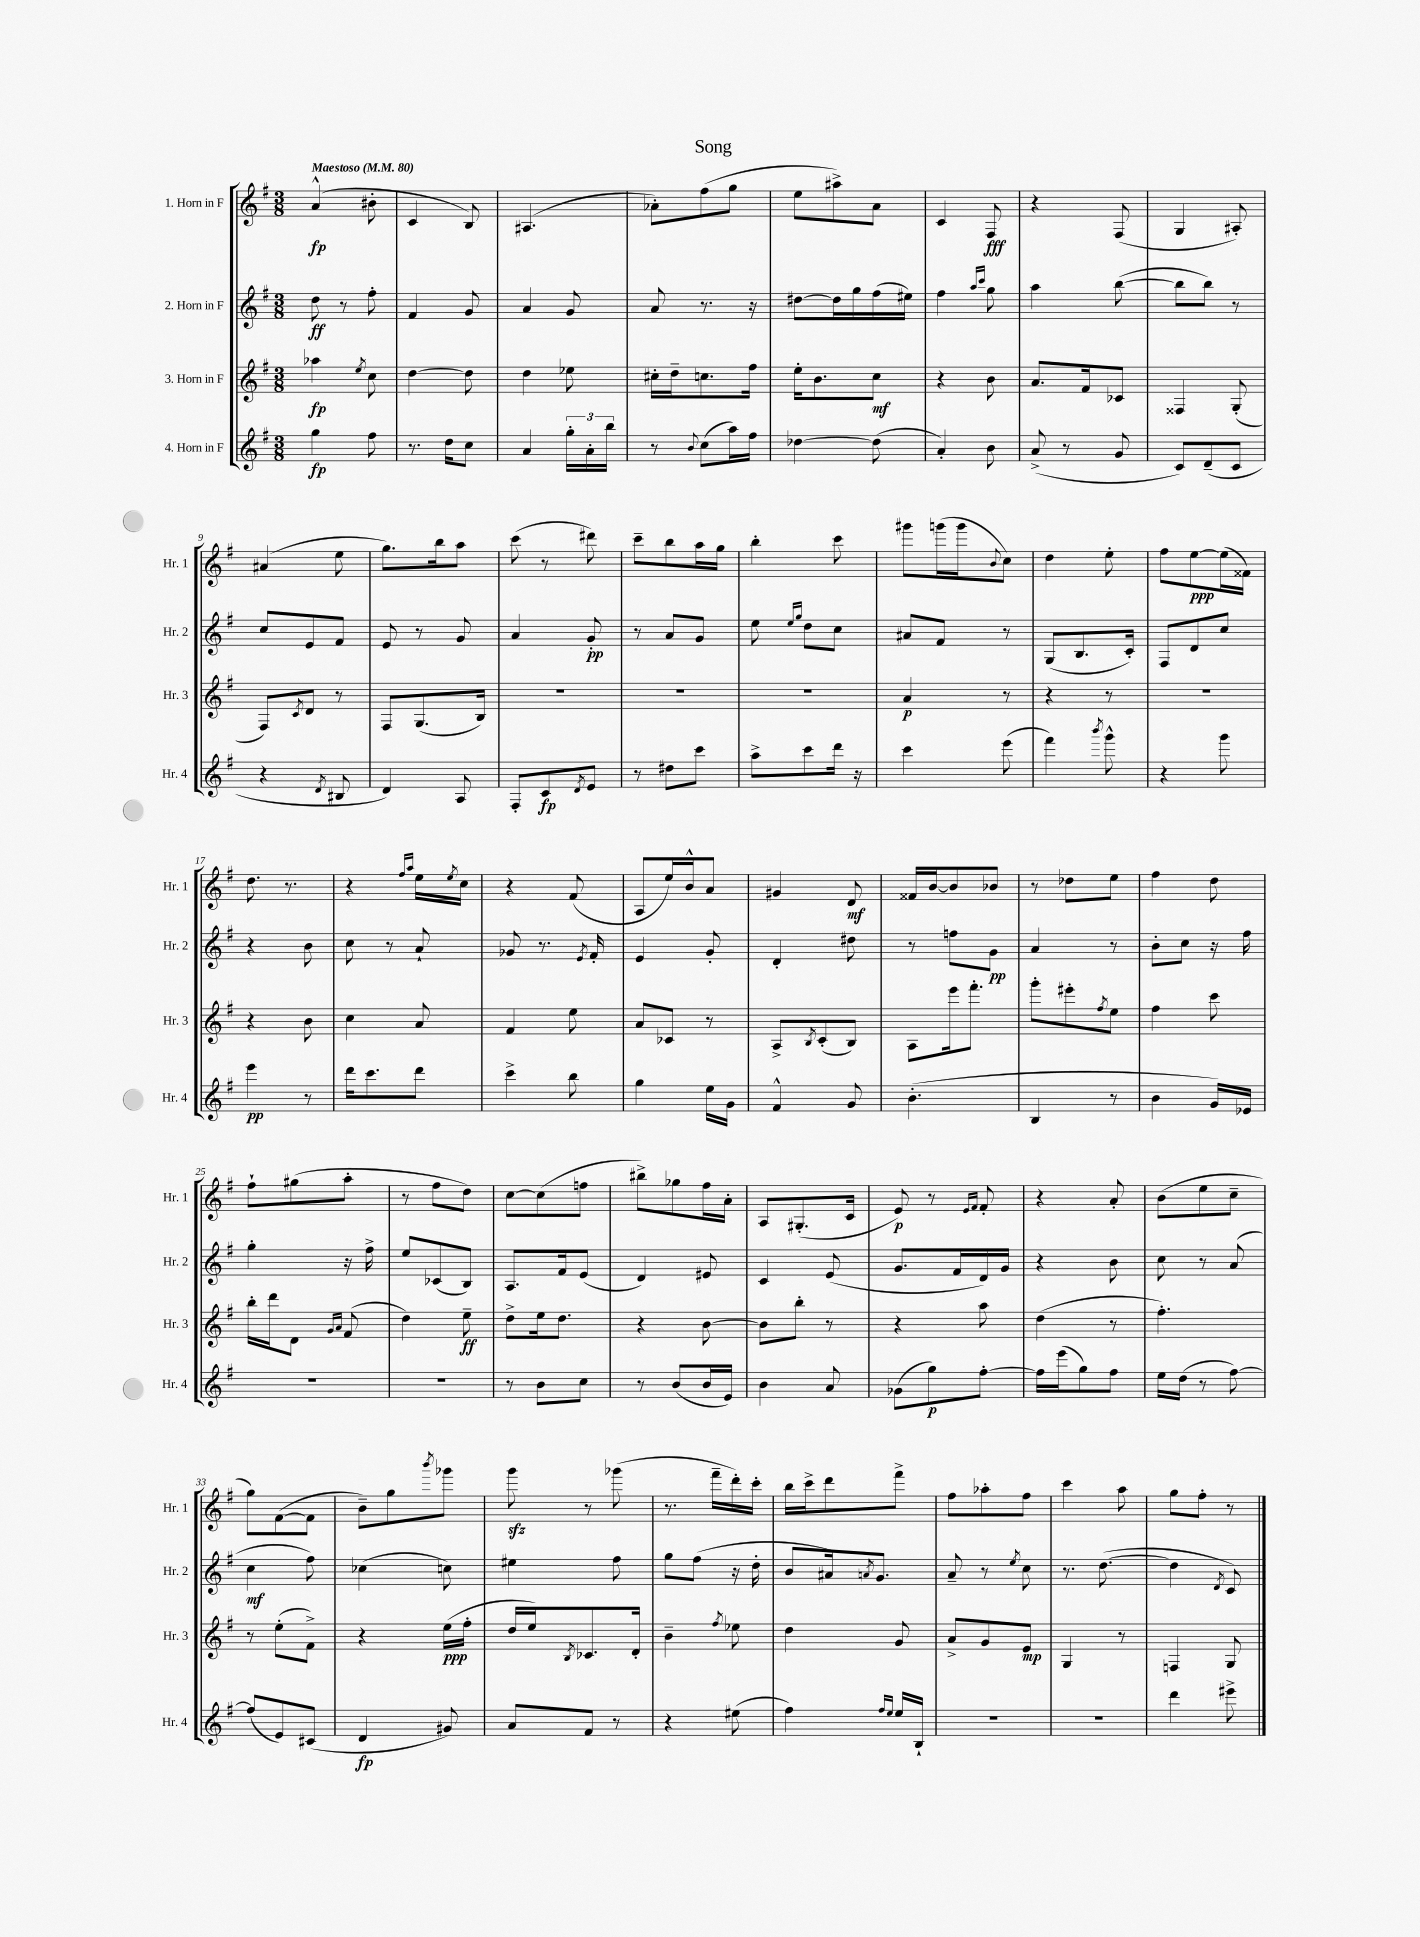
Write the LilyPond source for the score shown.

\header { title = "Song" }
<<
\new StaffGroup <<
\new Staff = "s0" \with { instrumentName = "1. Horn in F" shortInstrumentName = "Hr. 1" } {
    \clef treble \key g \major \numericTimeSignature \time 3/8 \tempo "Maestoso" 4 = 80
    a'4-^\fp( bis'8-. |
    c'4 b8) |
    ais4.( |
    aes'8-.) fis''8( g''8 |
    e''8 ais''8->) a'8 |
    c'4 fis8\fff |
    r4 fis8( |
    g4 ais8-.) |
    ais'4( e''8 |
    g''8.) b''16 a''8 |
    c'''8( r8 dis'''8) |
    c'''8-- b''8 a''16 g''16 |
    b''4-. c'''8 |
    gis'''8 g'''16( g'''16 \appoggiatura { b'8 } c''8) |
    d''4 e''8-. |
    fis''8 e''8~\ppp e''16( fisis'16) |
    d''8. r8. |
    r4 \grace { fis''16 a''16 } e''16 \acciaccatura { e''8 } c''16 |
    r4 fis'8( |
    a8 e''16) b'16-^ a'8 |
    gis'4 d'8\mf |
    fisis'16 b'16~ b'8 bes'8 |
    r8 des''8 e''8 |
    fis''4 d''8 |
    fis''8-! gis''8( a''8-. |
    r8 fis''8 d''8) |
    c''8~ c''8( f''8 |
    bis''8->) ges''8 fis''16 a'16-. |
    a8 gis8.-.( c'16 |
    e'8\p) r8 \grace { e'16 fis'16 } fis'8-. |
    r4 a'8-. |
    b'8( e''8 c''8-- |
    g''8) fis'8~( fis'8 |
    b'8--) g''8 \acciaccatura { b'''8 } ges'''8 |
    g'''8\sfz r8 ges'''8( |
    r8. fis'''16-- d'''16-.) c'''16-. |
    b''16 c'''16-> d'''8 fis'''8-> |
    fis''8 aes''8-. fis''8 |
    c'''4 a''8 |
    g''8 fis''8-. r8 \bar "|." |
}
\new Staff = "s1" \with { instrumentName = "2. Horn in F" shortInstrumentName = "Hr. 2" } {
    \clef treble \key g \major \numericTimeSignature \time 3/8
    d''8\ff r8 fis''8-. |
    fis'4 g'8 |
    a'4 g'8 |
    a'8 r8. r16 |
    dis''8~ dis''16 g''16 fis''16( eis''16) |
    fis''4 \grace { a''16 c'''16 } g''8 |
    a''4 b''8~( |
    b''8 b''8) r8 |
    c''8 e'8 fis'8 |
    e'8 r8 g'8 |
    a'4 g'8-.\pp |
    r8 a'8 g'8 |
    e''8 \grace { e''16 g''16 } d''8 c''8 |
    ais'8 fis'8 r8 |
    g8( b8. c'16-.) |
    fis8 d'8 c''8 |
    r4 b'8 |
    c''8 r8 a'8-! |
    ges'8 r8. \acciaccatura { e'8 } fis'16-. |
    e'4 g'8-. |
    d'4-. dis''8 |
    r8 f''8 g'8\pp |
    a'4 r8 |
    b'8-. c''8 r16 fis''16 |
    g''4-. r16 fis''16-> |
    e''8 ces'8( b8) |
    a8. fis'16 e'8( |
    d'4) eis'8 |
    c'4 e'8( |
    g'8. fis'16 d'16) g'16 |
    r4 b'8 |
    c''8 r8 a'8( |
    c''4\mf fis''8) |
    ces''4( c''8) |
    eis''4 fis''8 |
    g''8 fis''8( r16 d''16-. |
    b'8 ais'16) \acciaccatura { a'8 } g'8. |
    a'8-- r8 \acciaccatura { e''8 } c''8 |
    r8. d''8.~( |
    d''4 \acciaccatura { d'8 } c'8) \bar "|." |
}
\new Staff = "s2" \with { instrumentName = "3. Horn in F" shortInstrumentName = "Hr. 3" } {
    \clef treble \key g \major \numericTimeSignature \time 3/8
    aes''4\fp \acciaccatura { e''8 } c''8 |
    d''4~ d''8 |
    d''4 ees''8 |
    cis''16-. d''16-- c''8. fis''16 |
    e''16-. b'8. c''8\mf |
    r4 b'8 |
    a'8. fis'16 ces'8 |
    fisis4 g8-.( |
    fis8) \acciaccatura { c'8 } d'8 r8 |
    fis8 g8.( b16) |
    R4. |
    R4. |
    R4. |
    a'4\p r8 |
    r4 r8 |
    R4. |
    r4 b'8 |
    c''4 a'8 |
    fis'4 e''8 |
    a'8 ces'8 r8 |
    a8-> \acciaccatura { b8 } c'8-.( b8) |
    a8 e'''16 fis'''8.-. |
    g'''8-. eis'''8-. \acciaccatura { fis''8 } e''8 |
    fis''4 c'''8 |
    b''16-. d'''16 d'8 \grace { g'16 a'16 } fis'8( |
    d''4) e''8--\ff |
    d''8-> e''16 d''8. |
    r4 b'8~ |
    b'8 b''8-. r8 |
    r4 a''8 |
    d''4( r8 |
    fis''4.-.) |
    r8 e''8-.( fis'8->) |
    r4 e''16\ppp( fis''16-. |
    d''16 e''16) \acciaccatura { b8 } ces'8. d'16-. |
    b'4-- \acciaccatura { fis''8 } ees''8 |
    d''4 g'8 |
    a'8-> g'8 e'8\mp |
    g4 r8 |
    f4 g8 \bar "|." |
}
\new Staff = "s3" \with { instrumentName = "4. Horn in F" shortInstrumentName = "Hr. 4" } {
    \clef treble \key g \major \numericTimeSignature \time 3/8
    g''4\fp fis''8 |
    r8. d''16 c''8 |
    a'4 \tuplet 3/2 { g''16-. a'16-. b''16 } |
    r8 \appoggiatura { b'8 } c''8( a''16) fis''16 |
    des''4~ des''8( |
    a'4-.) b'8 |
    a'8->( r8 g'8 |
    c'8) d'8--( c'8 |
    r4 \acciaccatura { d'8 } bis8 |
    d'4) a8 |
    fis8-. c'8\fp \acciaccatura { d'8 } e'8 |
    r8 dis''8 c'''8 |
    a''8-> c'''8 d'''16 r16 |
    c'''4 e'''8( |
    fis'''4) \acciaccatura { b'''8 } g'''8-^ |
    r4 g'''8 |
    e'''4\pp r8 |
    d'''16 c'''8. d'''8 |
    c'''4-> b''8 |
    g''4 e''16 g'16 |
    fis'4-^ g'8 |
    b'4.-.( |
    b4 r8 |
    b'4 g'16) ees'16 |
    R4. |
    R4. |
    r8 b'8 c''8 |
    r8 b'8( b'16 e'16) |
    b'4 a'8 |
    ges'8( g''8\p) fis''8~-. |
    fis''16 e'''16( g''8) fis''8 |
    e''16 d''16( r8 fis''8~) |
    fis''8( e'8) cis'8( |
    d'4\fp gis'8) |
    a'8 fis'8 r8 |
    r4 eis''8( |
    fis''4) \grace { fis''16 e''16 } e''16 b16-! |
    R4. |
    R4. |
    d'''4 eis'''8-> \bar "|." |
}
>>
>>
